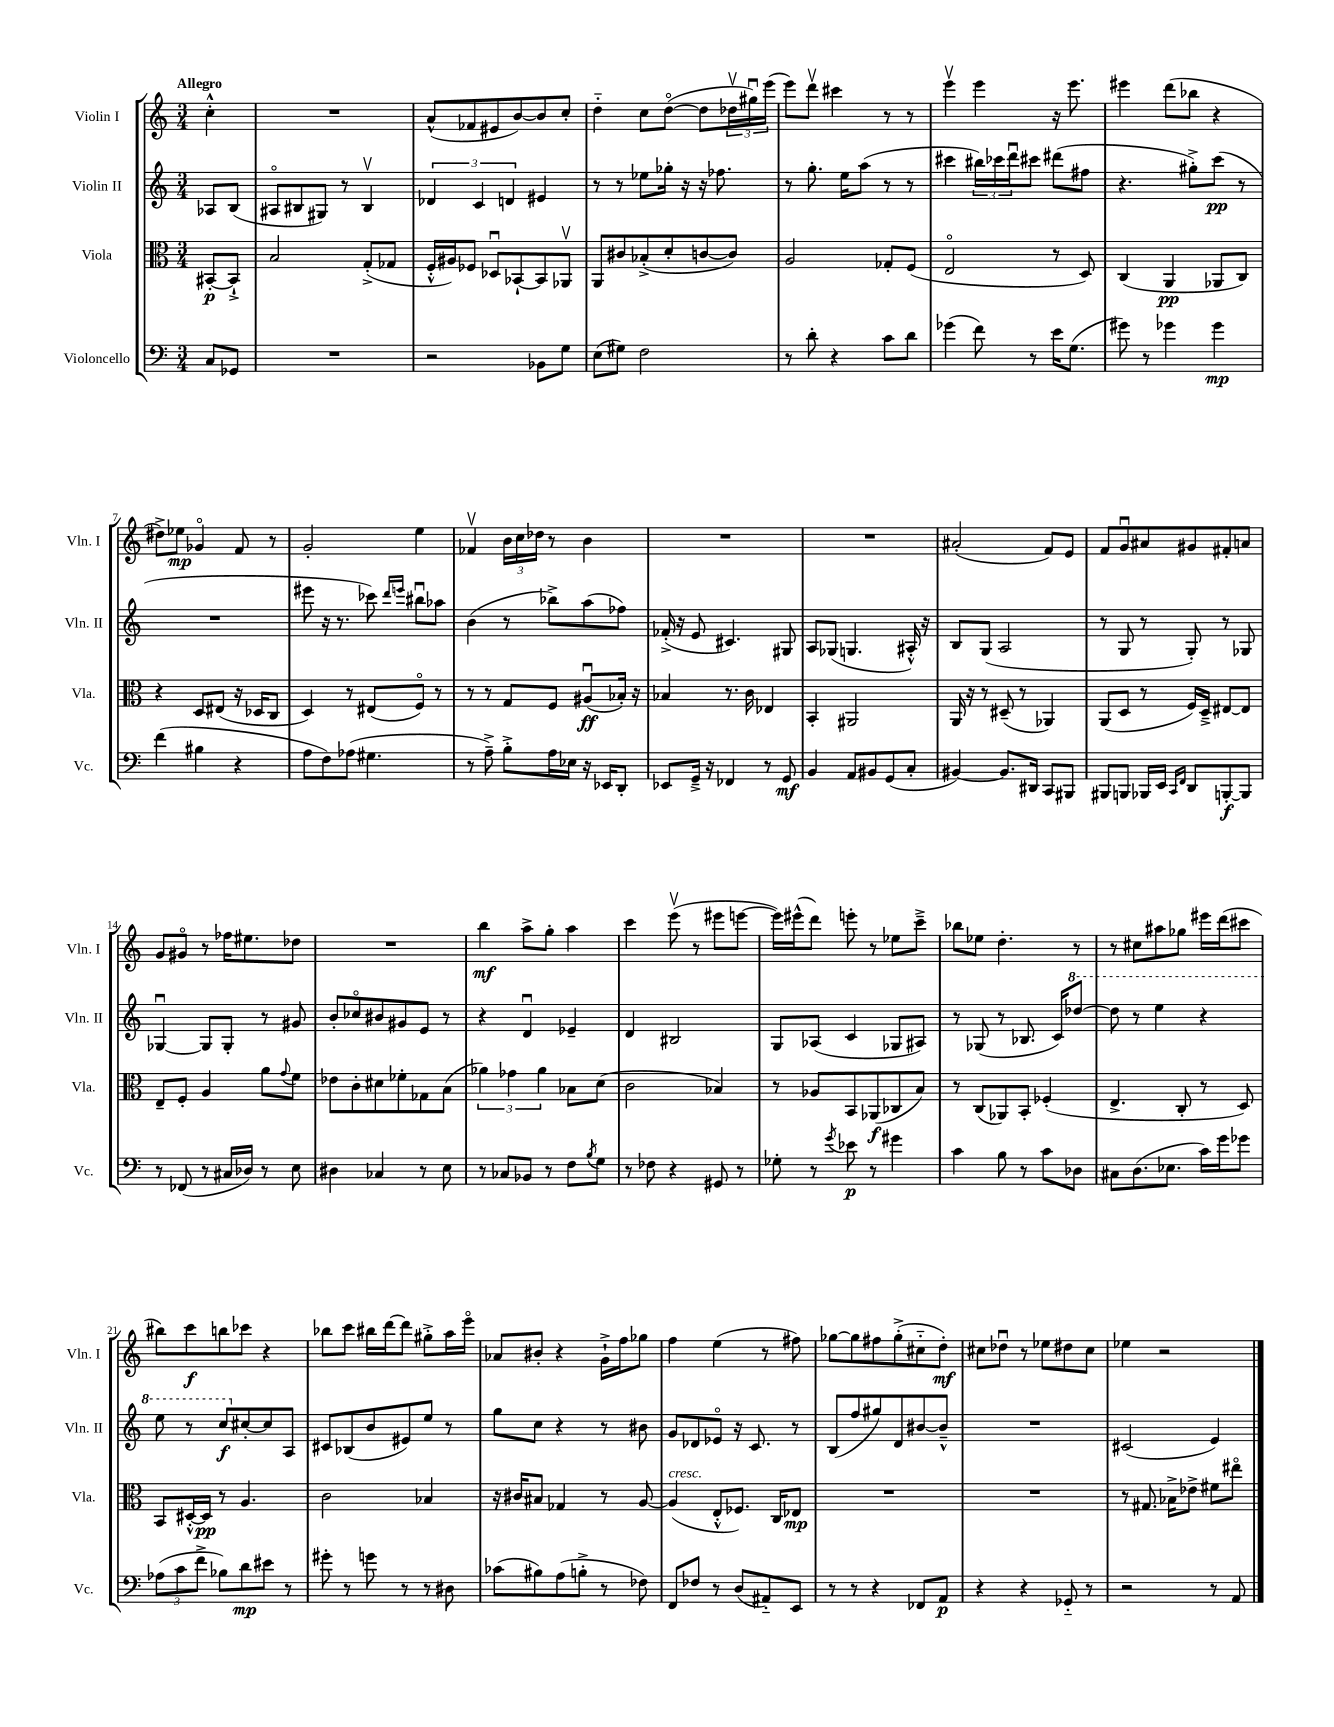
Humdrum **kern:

**kern	**dynam	**kern	**dynam	**kern	**dynam	**kern	**dynam
*part4	*part4	*part3	*part3	*part2	*part2	*part1	*part1
*staff4	*staff4	*staff3	*staff3	*staff2	*staff2	*staff1	*staff1
*I"Violoncello	*	*I"Viola	*	*I"Violin II	*	*I"Violin I	*
*I'Vc.	*	*I'Vla.	*	*I'Vln. II	*	*I'Vln. I	*
*clefF4	*	*clefC3	*	*clefG2	*	*clefG2	*
*k[]	*	*k[]	*	*k[]	*	*k[]	*
*M3/4	*	*M3/4	*	*M3/4	*	*M3/4	*
=	=	=	=	=	=	=	=
!	!	!	!	!	!	!LO:TX:a:B:t=Allegro	!
8C/L	.	[8BB#X'/L	p	8A-X/L	.	4cc'^^\	.
8GG-X/J	.	8BB#`^/J]	.	(8B/J	.	.	.
=1	=1	=1	=1	=1	=1	=1	=1
2.r	.	2B/	.	8A#X/L	.	2.r	.
.	.	.	.	8B#X/	.	.	.
.	.	.	.	8G#X/J)	.	.	.
.	.	.	.	8r	.	.	.
.	.	(8G'^/L	.	4B#v/	.	.	.
.	.	8G-X/J	.	.	.	.	.
=2	=2	=2	=2	=2	=2	=2	=2
2r	.	16F'^^/LL	.	6d-X/	.	(8a^^/L	.
.	.	16A#X/J)	.	.	.	.	.
.	.	8F-X/J	.	.	.	8f-X/	.
.	.	.	.	6c/	.	.	.
.	.	8D-Xu/L	.	.	.	8e#X/	.
.	.	.	.	6dn/	.	.	.
.	.	[8BB-X`/	.	.	.	[8b/)	.
8BB-X\L	.	8BB-/]	.	4e#X/	.	8b/]	.
8G\J	.	8AA-Xv/J	.	.	.	8cc'/J	.
=3	=3	=3	=3	=3	=3	=3	=3
(8E\L	.	8AA/L	.	8r	.	4dd\	.
8G#X\J)	.	8c#X/	.	8r	.	.	.
2F\	.	(8B-X'^/	.	8ee-X\L	.	8cc\L	.
.	.	8d'/	.	16gg-X'\Jk	.	([8dd\J	.
.	.	.	.	16r	.	.	.
.	.	[8cn/	.	16r	.	8dd\L]	.
.	.	.	.	8.ff-X\	.	.	.
.	.	8c/J])	.	.	.	24dd-Xv\L	.
.	.	.	.	.	.	24gg#Xu\)	.
.	.	.	.	.	.	(24eee\JJ	.
=4	=4	=4	=4	=4	=4	=4	=4
8r	.	2A/	.	8r	.	8eee\L)	.
8d'\	.	.	.	8.gg'\	.	8dddv\J	.
4r	.	.	.	.	.	4ccc#X\	.
.	.	.	.	16ee\KL	.	.	.
.	.	.	.	(8aa\J	.	.	.
8c\L	.	8G-X'/L	.	8r	.	8r	.
8d\J	.	(8F/J	.	8r	.	8r	.
=5	=5	=5	=5	=5	=5	=5	=5
(4g-X\	.	2E/	.	4ccc#X\	.	4eeev\	.
8f\)	.	.	.	24bb#X\LL)	.	4eee\	.
.	.	.	.	24ccc-X\	.	.	.
.	.	.	.	24dddu\J	.	.	.
8r	.	.	.	8ccc#X\J	.	.	.
16e\KL	.	8r	.	(8ddd#X\L	.	16r	.
(8.G\J	.	.	.	.	.	8.eee\	.
.	.	8D/)	.	8ff#X\J	.	.	.
=6	=6	=6	=6	=6	=6	=6	=6
8g#X\)	.	(4C/	.	4.r	.	4eee#X\	.
8r	.	.	.	.	.	.	.
4g-X\	.	4AA/	pp	.	.	(8ddd\L	.
.	.	.	.	8gg#X'^\L)	.	8bb-X\J	.
4g-\	mp	8AA-X/L	.	(8ccc\J	pp	4r	.
.	.	8C/J)	.	8r	.	.	.
!!LO:LB:g=z
=7	=7	=7	=7	=7	=7	=7	=7
(4f\	.	4r	.	2.r	.	8dd#X^\L)	.
.	.	.	.	.	.	8ee-X\J	mp
4B#X\	.	8D/L	.	.	.	4g-X/	.
.	.	(8E#X/J	.	.	.	.	.
4r	.	16r	.	.	.	8f/	.
.	.	16D-X/KL	.	.	.	.	.
.	.	8C/J	.	.	.	8r	.
=8	=8	=8	=8	=8	=8	=8	=8
8A\L	.	4D/)	.	8eee#X\	.	2g'/	.
8F\)	.	.	.	16r	.	.	.
.	.	.	.	8.r	.	.	.
(8A-X\J	.	8r	.	.	.	.	.
4.G#X\	.	(8E#X/L	.	8ccc-X\)	.	.	.
.	.	.	.	16qqddd/LL	.	.	.
.	.	.	.	16qqeeen/JJ	.	.	.
.	.	8F/J)	.	8bb#Xu\L	.	4ee\	.
.	.	8r	.	8aa-X\J	.	.	.
=9	=9	=9	=9	=9	=9	=9	=9
8r	.	8r	.	(4b\	.	4f-Xv/	.
8A~^\)	.	8r	.	.	.	.	.
8B'^\L	.	8G/L	.	8r	.	24b\LL	.
.	.	.	.	.	.	24cc\	.
.	.	.	.	.	.	24dd-X\JJ	.
16A\L	.	8F/J	.	8bb-X^\L)	.	8r	.
16E-X\JJ	.	.	.	.	.	.	.
16r	.	(8A#Xu/L	ff	(8aa\	.	4b\	.
16EE-X/KL	.	.	.	.	.	.	.
8DD'/J	.	16B-X'/Jk)	.	8ff-X\J)	.	.	.
.	.	16r	.	.	.	.	.
=10	=10	=10	=10	=10	=10	=10	=10
8EE-X/L	.	4B-X/	.	(16f-X'^/	.	2.r	.
.	.	.	.	16r	.	.	.
16GG~^/Jk	.	.	.	8e/	.	.	.
16r	.	.	.	.	.	.	.
4FF-X/	.	8.r	.	4.c#X/)	.	.	.
.	.	16c\	.	.	.	.	.
8r	.	4E-X/	.	.	.	.	.
8GG/	mf	.	.	8G#X/	.	.	.
=11	=11	=11	=11	=11	=11	=11	=11
4BB/	.	4BB'/	.	8A/L	.	2.r	.
.	.	.	.	(8G-X/J	.	.	.
8AA/L	.	2AA#X/	.	4.Gn/	.	.	.
8BB#X/	.	.	.	.	.	.	.
(8GG/	.	.	.	.	.	.	.
8C'/J	.	.	.	16A#X'^^/)	.	.	.
.	.	.	.	16r	.	.	.
=12	=12	=12	=12	=12	=12	=12	=12
[4BB#X/)	.	16AA/	.	8B/L	.	(2a#X'/	.
.	.	16r	.	.	.	.	.
.	.	8r	.	(8G/J	.	.	.
8.BB#/L]	.	(8D#X~/	.	2A/	.	.	.
.	.	8r	.	.	.	.	.
16DD#X/Jk	.	.	.	.	.	.	.
8CC/L	.	4AA-X/)	.	.	.	8f/L)	.
8BBB#X/J	.	.	.	.	.	8e/J	.
=13	=13	=13	=13	=13	=13	=13	=13
8BBB#X/L	.	(8AA/L	.	8r	.	8f/L	.
8BBBn/J	.	8D/J	.	8G/	.	8gu/	.
16BBB-X/LL	.	8r	.	8r	.	8a#X/	.
16EE/JJ	.	.	.	.	.	.	.
16qqCC/LL	.	.	.	.	.	.	.
16qqFF/JJ	.	.	.	.	.	.	.
8DD/L	.	16F/LL)	.	8G'/)	.	8g#X/	.
.	.	16D~^/JJ	.	.	.	.	.
[8BBBn'/	f	[8E#X/L	.	8r	.	8f#X'/	.
8BBB/J]	.	8E#/J]	.	8G-X/	.	8an/J	.
!!LO:LB:g=z
=14	=14	=14	=14	=14	=14	=14	=14
8r	.	8E~/L	.	[4G-Xu/	.	8g/L	.
(8FF-X/	.	8F'/J	.	.	.	8g#X/J	.
8r	.	4A/	.	8G-/L]	.	8r	.
16C#X/LL	.	.	.	8G-'/J	.	16ff-X\KL	.
16D-X/JJ)	.	.	.	.	.	8.ee#X\	.
8r	.	8a\L	.	8r	.	.	.
.	.	8qqg/	.	.	.	.	.
8E\	.	8f\J	.	8g#X/	.	8dd-X\J	.
=15	=15	=15	=15	=15	=15	=15	=15
4D#X\	.	8e-X\L	.	8b'/L	.	2.r	.
.	.	8c'\	.	8cc-X/	.	.	.
4C-X/	.	8d#X\	.	8b#X/	.	.	.
.	.	8f-X'\	.	8g#X/	.	.	.
8r	.	8G-X\	.	8e/J	.	.	.
8E\	.	(8B\J	.	8r	.	.	.
=16	=16	=16	=16	=16	=16	=16	=16
8r	.	6a-X\)	.	4r	.	4bb\	mf
8C-X/L	.	.	.	.	.	.	.
.	.	6g-X\	.	.	.	.	.
8BB-X/J	.	.	.	4du/	.	8aa^\L	.
.	.	6a-\	.	.	.	.	.
8r	.	.	.	.	.	8gg'\J	.
8F\L	.	8B-X\L	.	4e-X~/	.	4aa\	.
8qB/	.	.	.	.	.	.	.
8G\J	.	(8d\J	.	.	.	.	.
=17	=17	=17	=17	=17	=17	=17	=17
8r	.	2c\	.	4d/	.	4ccc\	.
8F-X\	.	.	.	.	.	.	.
4r	.	.	.	2B#X/	.	(8eeev\	.
.	.	.	.	.	.	8r	.
8GG#X/	.	4B-X/)	.	.	.	8eee#X\L	.
8r	.	.	.	.	.	[8eeen\J	.
=18	=18	=18	=18	=18	=18	=18	=18
8G-X'\	.	8r	.	8G/L	.	16eee\LL])	.
.	.	.	.	.	.	(16eee#X^^\J	.
8r	.	8A-X/L	.	(8A-X/J	.	8ddd\J)	.
8qg/	.	.	.	.	.	.	.
8e-X\	p	8BB/	.	4c/	.	8eeen'\	.
8r	.	(8AA-X/	f	.	.	8r	.
4g#X\	.	8C-X/	.	8G-X/L	.	8ee-X\L	.
.	.	8B/J)	.	8A#X/J)	.	8ccc~^\J	.
=19	=19	=19	=19	=19	=19	=19	=19
4c\	.	8r	.	8r	.	8bb-X\L	.
.	.	(8C/L	.	(8G-X/	.	8ee-X\J	.
8B\	.	8AA-X/)	.	8r	.	4.dd'\	.
8r	.	8BB'/J	.	8.B-X/	.	.	.
8c\L	.	(4F-X'/	.	.	.	.	.
.	.	.	.	16c/KL)	.	.	.
*	*	*	*	*8va	*	*	*
8D-X\J	.	.	.	[8ddd-X/J	.	8r	.
=20	=20	=20	=20	=20	=20	=20	=20
8C#X\L	.	4.E^/	.	8ddd-\]	.	8r	.
(8.D\	.	.	.	8r	.	8cc#X\L	.
.	.	.	.	4eee\	.	8aa#X\	.
8.E-X\J	.	.	.	.	.	.	.
.	.	8C'/	.	.	.	8gg-X\J	.
16c\LL)	.	8r	.	4r	.	16eee#X\LL	.
16g\J	.	.	.	.	.	(16ddd\J	.
8g-X\J	.	8D/)	.	.	.	8ccc#X\J	.
!!LO:LB:g=z
=21	=21	=21	=21	=21	=21	=21	=21
(12A-X\L	.	8BB/L	.	8eee\	.	8bb#X\L)	.
12c\	.	.	.	.	.	.	.
.	.	[16D#X'^^/L	.	8r	.	8ccc\	f
12f^\J	.	.	.	.	.	.	.
.	.	16D#/JJ]	pp	.	.	.	.
8B-X\L)	.	8r	.	8ccc/L	f	8bbn\	.
*	*	*	*	*X8va	*	*	*
8d\	mp	4.A/	.	[8cc#X'/	.	8ccc-X\J	.
8e#X\J	.	.	.	8cc#/]	.	4r	.
8r	.	.	.	8A/J	.	.	.
=22	=22	=22	=22	=22	=22	=22	=22
8g#X'\	.	2c\	.	8c#X/L	.	8bb-X\L	.
8r	.	.	.	(8B-X/	.	8ccc\J	.
8gn\	.	.	.	8b/	.	16bb#X\LL	.
.	.	.	.	.	.	[16ddd\J	.
8r	.	.	.	8e#X/)	.	8ddd\J]	.
8r	.	4B-X/	.	8ee/J	.	8gg#X'^\L	.
8D#X\	.	.	.	8r	.	16aa\L	.
.	.	.	.	.	.	16eee\JJ	.
=23	=23	=23	=23	=23	=23	=23	=23
(8c-X\L	.	16r	.	8gg\L	.	8a-X/L	.
.	.	16c#X/KL	.	.	.	.	.
8B#X\)	.	8B#X/J	.	8cc\J	.	8b#X'/J	.
(8A\	.	4G-X/	.	4r	.	4r	.
8Bn'^\J	.	.	.	.	.	.	.
8r	.	8r	.	8r	.	16g`^\LL	.
.	.	.	.	.	.	16ff\J	.
8F-X\)	.	[8A/	.	8b#X\	.	8gg-X\J	.
=24	=24	=24	=24	=24	=24	=24	=24
!	!	!LO:TX:a:i:t=cresc.	!	!	!	!	!
8FF/L	.	(4A/]	.	8g/L	.	4ff\	.
8F-X/J	.	.	.	8d-X/	.	.	.
8r	.	8E'^^/L	.	8e-X/J	.	(4ee\	.
(8D/L	.	8.F-X/J)	.	16r	.	.	.
.	.	.	.	8.c/	.	.	.
8AA#X/)	.	.	.	.	.	8r	.
.	.	16C/KL	.	.	.	.	.
8EE/J	.	8E-X/J	mp	8r	.	8ff#X\)	.
=25	=25	=25	=25	=25	=25	=25	=25
8r	.	2.r	.	(8B/L	.	[8gg-X\L	.
8r	.	.	.	8ff/	.	8gg-\]	.
4r	.	.	.	8gg#X/)	.	8ff#X\	.
.	.	.	.	8d/	.	(8gg-'^\	.
8FF-X/L	.	.	.	[8b#X/	.	8cc#X\	.
8AA/J	p	.	.	8b#~^^/J]	.	8dd'\J)	mf
=26	=26	=26	=26	=26	=26	=26	=26
4r	.	2.r	.	2.r	.	8cc#X\L	.
.	.	.	.	.	.	8dd-Xu\J	.
4r	.	.	.	.	.	8r	.
.	.	.	.	.	.	8ee-X\L	.
8GG-X/	.	.	.	.	.	8dd#X\	.
8r	.	.	.	.	.	8cc#\J	.
=27	=27	=27	=27	=27	=27	=27	=27
2r	.	8r	.	(2c#X/	.	4ee-X\	.
.	.	8.G#X/	.	.	.	.	.
.	.	.	.	.	.	2r	.
.	.	16B-X^\KL	.	.	.	.	.
.	.	8e-X^\J	.	.	.	.	.
8r	.	8f#X\L	.	4e/)	.	.	.
8AA/	.	8ee#X\J	.	.	.	.	.
==	==	==	==	==	==	==	==
*-	*-	*-	*-	*-	*-	*-	*-
